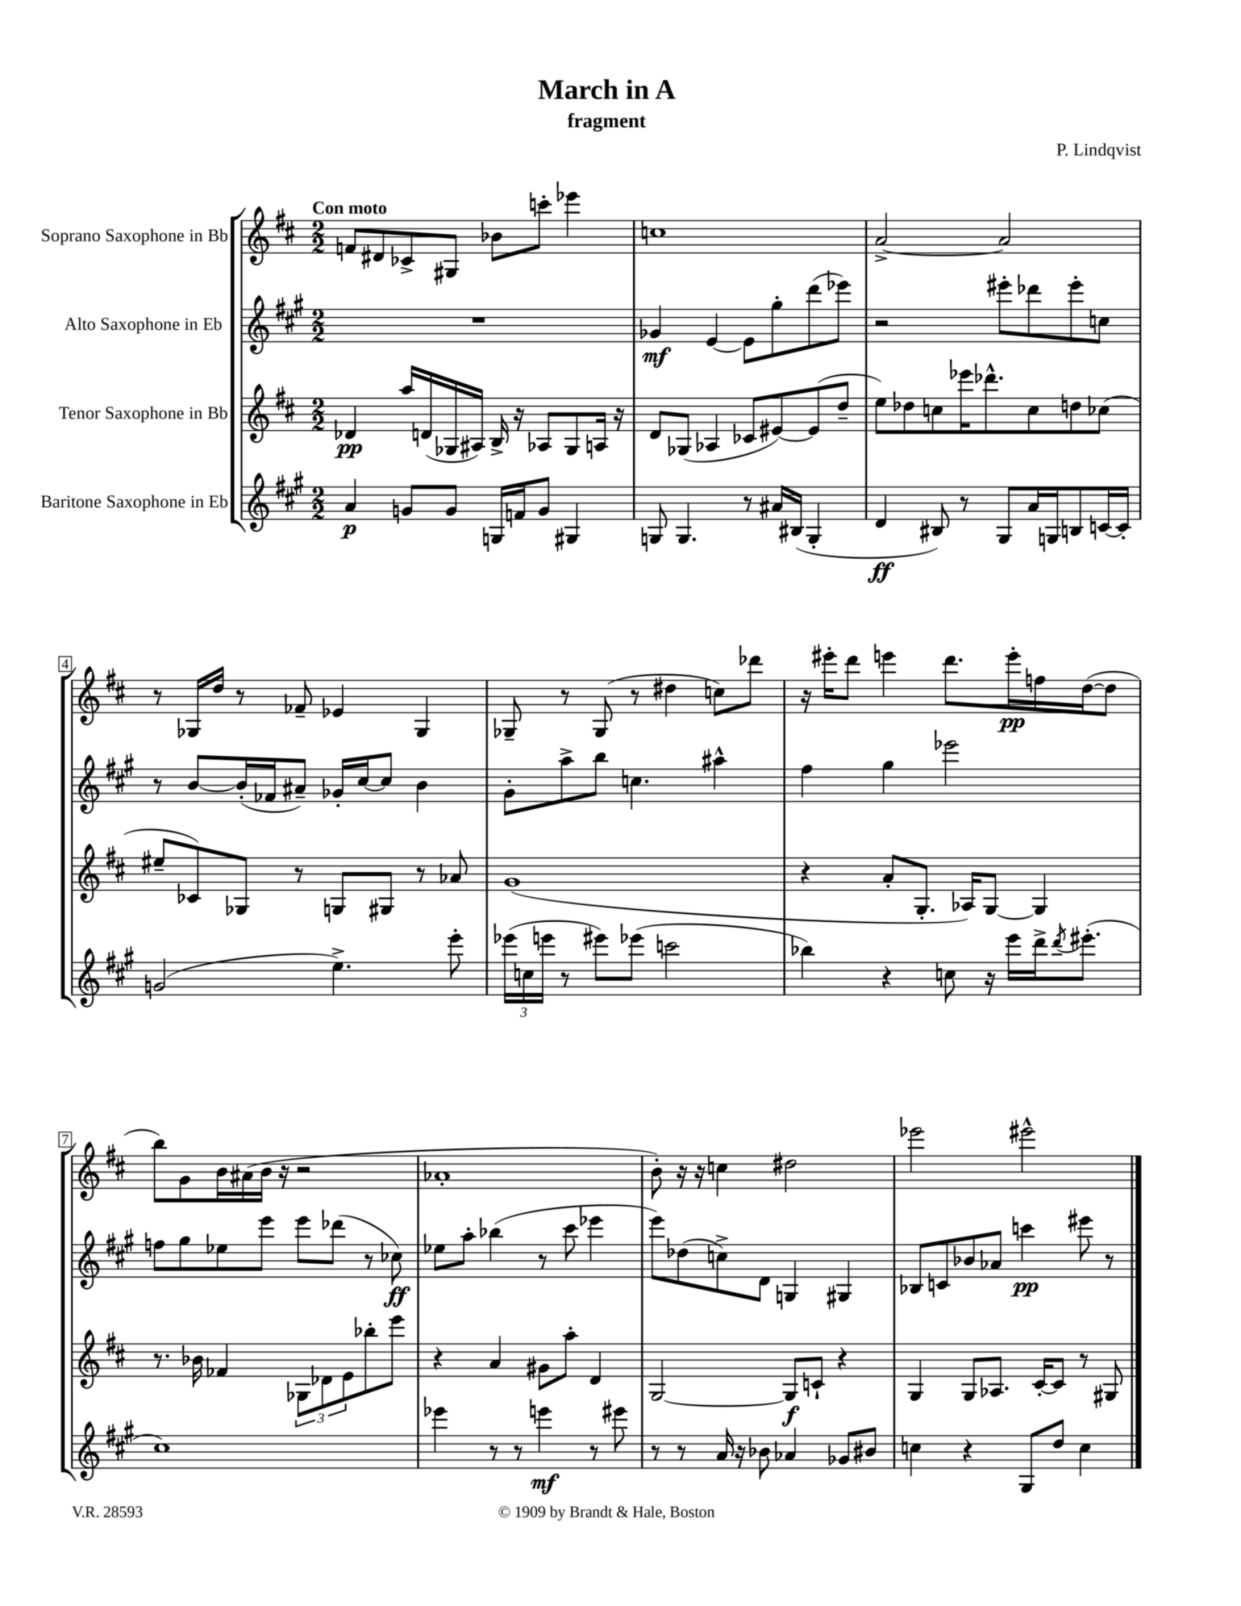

**kern	**kern	**kern	**kern
*staff4	*staff3	*staff2	*staff1
*clefG2	*clefG2	*clefG2	*clefG2
*k[f#c#g#]	*k[f#c#]	*k[f#c#g#]	*k[f#c#]
*M2/2	*M2/2	*M2/2	*M2/2
4a	4d-	1r	8f
.	.	.	8d#
8g	16aa	.	8c-^
.	(16d	.	.
8g	16G-	.	8G#
.	16A#)	.	.
16G	16B^	.	8b-
16f	16r	.	.
8g	8A-	.	8ccc'
4G#	8G-	.	4eee-
.	16A	.	.
.	16r	.	.
=	=	=	=
8G	8d	4g-	1cc
4.G	(8G-	.	.
.	4A-	[4e	.
8r	8c-	8e]	.
16a#	[8e#)	8gg#'	.
(16B#	.	.	.
4G'	(8e#]	(8ddd	.
.	8dd~	8eee-)	.
=	=	=	=
4d	8ee)	2r	[2a^
.	8dd-	.	.
8B#)	8cc	.	.
8r	16eee-	.	.
.	8.ddd-^^	.	.
8G#	.	8eee#'	2a]
16a	8cc	8ddd-	.
16G	.	.	.
8B	8dd	8eee#'	.
[16c	(8cc-	8cc	.
16c']	.	.	.
=	=	=	=
(2g	8ee#~	8r	8r
.	8c-)	[8b	16G-
.	.	.	16dd
.	8G-	(16b']	8r
.	.	16f-	.
.	8r	8a#~)	8f-~
4.ee^)	8G	16g-'	4e-
.	.	[16cc#	.
.	8G#	8cc#]	.
.	8r	4b	4G-
8eee'	8a-	.	.
=	=	=	=
(24eee-	(1g	8g#'	8G-~
24cc	.	.	.
24eee	.	.	.
8r	.	8aa^	8r
8eee#)	.	8bb	(8G-
(8eee-	.	4.cc	8r
2ccc	.	.	4dd#
.	.	4aa#^^	8cc)
.	.	.	8ddd-
=	=	=	=
4bb-)	4r	4ff#	16r
.	.	.	16eee#'
.	.	.	8ddd
4r	8a'	4gg#	4eee
.	8.G'	.	.
8cc	.	2eee-	8.ddd
.	16A-)	.	.
16r	[8G	.	.
16eee	.	.	16eee'
16ddd^	4G]	.	16ff
8qddd	.	.	.
(8.eee#'	.	.	([16dd
.	.	.	8dd]
=	=	=	=
1cc#)	8.r	8ff	8bb)
.	.	8gg#	8g
.	16b-	.	.
.	4f-	8ee-	16b
.	.	.	(16a#
.	.	8eee	16b
.	.	.	16r
.	12G-	8eee	2r
.	12d-	.	.
.	.	(8ddd-	.
.	12e	.	.
.	8bb-'	8r	.
.	8eee	8cc-)	.
=	=	=	=
4eee-	4r	8ee-	1a-'
.	.	8aa'	.
8r	4a	(4bb-	.
8r	.	.	.
4eee	8g#	8r	.
.	8aa'	8ccc#	.
8r	4d	4eee-	.
8eee#	.	.	.
=	=	=	=
8r	[2G	8eee)	8b')
8r	.	(8dd-	16r
.	.	.	16r
16a	.	8cc^)	4cc
16r	.	.	.
8b-	.	8d	.
4a-	8G]	4G	2dd#
.	8c`	.	.
8g-	4r	4G#	.
8b#	.	.	.
=	=	=	=
4cc	4G	8B-	2eee-
.	.	8c	.
4r	8G	8b-	.
.	8.A-	8a-	.
8G#	.	4ccc	2eee#^^
.	[16c#'	.	.
8dd	8c#]	.	.
4cc	8r	8eee#	.
.	8G#	8r	.
==	==	==	==
*-	*-	*-	*-
